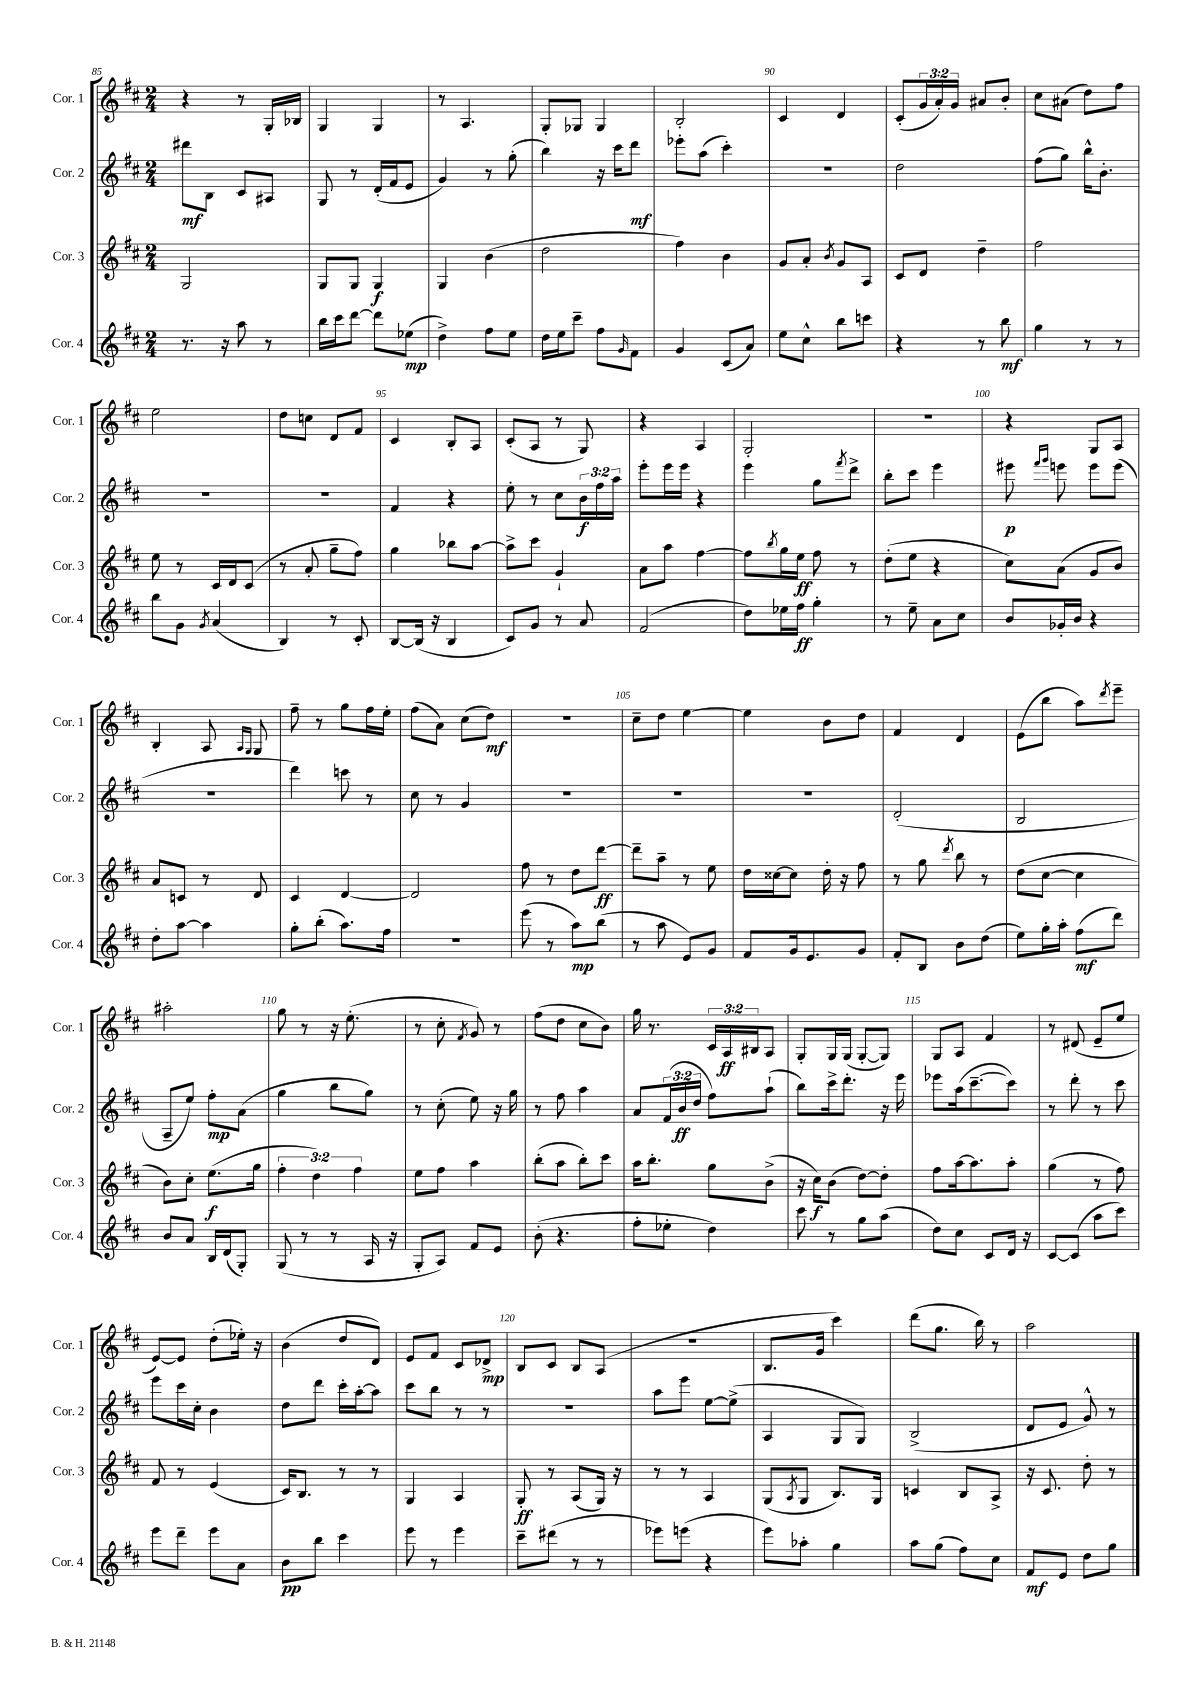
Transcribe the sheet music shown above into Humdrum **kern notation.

**kern	**kern	**kern	**kern
*staff4	*staff3	*staff2	*staff1
*clefG2	*clefG2	*clefG2	*clefG2
*k[f#c#]	*k[f#c#]	*k[f#c#]	*k[f#c#]
*M2/4	*M2/4	*M2/4	*M2/4
8.r	2G	8ddd#	4r
.	.	8B	.
16r	.	.	.
8aa	.	8c#	8r
8r	.	8A#	16G'
.	.	.	16B-
=	=	=	=
16bb	8G	8G	4G
16ccc#	.	.	.
[8ddd	8G	8r	.
8ddd]	4G	(16d'	4G
.	.	16f#	.
(8ee-	.	8e	.
=	=	=	=
4dd^)	4G	4g)	8r
.	.	.	4.A
8ff#	(4b	8r	.
8ee	.	(8gg'	.
=	=	=	=
16dd	2dd	4bb)	8G'
16ee	.	.	.
8ccc#~	.	.	8G-
8ff#	.	16r	4G-
.	.	16ccc#	.
16qqg	.	.	.
8f#	.	8ddd	.
=	=	=	=
4g	4ff#)	8eee-'	2B'
.	.	(8aa	.
(8c#	4b	4ccc#')	.
8a)	.	.	.
=	=	=	=
8ee	8g	2r	4c#
8cc#^^	8a'	.	.
.	8qb	.	.
8bb	8g	.	4d
8ccc	8A	.	.
=	=	=	=
4r	8c#	2dd	(8c#'
.	8d	.	24g
.	.	.	24a')
.	.	.	24g
8r	4dd~	.	8a#
8bb	.	.	8b'
=	=	=	=
4gg	2ff#	(8ff#	8cc#
.	.	8gg)	(8a#
8r	.	16bb^^	8dd)
.	.	8.b'	.
8r	.	.	8ff#
=	=	=	=
8bb	8ee	2r	2ee
8g	8r	.	.
8qg	.	.	.
(4a	16c#	.	.
.	16d	.	.
.	(8c#	.	.
=	=	=	=
4B)	8r	2r	8dd
.	8a'	.	8cc
8r	8gg~	.	8d
8c#'	8ff#)	.	8f#
=	=	=	=
[8B	4gg	4f#	4c#
(16B]	.	.	.
16r	.	.	.
4B	8bb-	4r	8B'
.	[8aa	.	8A
=	=	=	=
8c#)	8aa^]	8ee'	(8c#'
8g	8ccc#	8r	8A
8r	4g`	8cc#	8r
8a	.	24b	8G)
.	.	24ff#	.
.	.	24aa	.
=	=	=	=
(2f#	8a	8eee'	4r
.	8aa	16eee	.
.	.	16eee	.
.	[4ff#	4r	4A
=	=	=	=
8dd)	8ff#]	4eee	2G'
.	8qbb	.	.
16ee-	16gg	.	.
16ff#	16ee	.	.
4gg'	8ff#	8gg	.
.	.	8qfff#	.
.	8r	8ddd^	.
=	=	=	=
8r	(8dd'	8bb'	2r
8ee~	8ee	8ccc#	.
8a	4r	4eee	.
8cc#	.	.	.
=	=	=	=
8b	8cc#)	8eee#	4r
.	.	16qqfff#	.
.	.	16qqggg	.
16g-'	(8a	8eee	.
16b	.	.	.
4r	8g	8eee	8G
.	8b)	(8eee	8A
=	=	=	=
8dd'	8a	2r	4B'
[8aa	8c	.	.
4aa]	8r	.	8A
.	.	.	16qqA
.	.	.	16qqG
.	8d	.	8G
=	=	=	=
8gg'	4c#	4ddd)	8ff#~
(8bb'	.	.	8r
8.aa)	[4d	8ccc	8gg
.	.	8r	16ff#
16ff#	.	.	16ee'
=	=	=	=
2r	2d]	8cc#	(8ff#
.	.	8r	8a)
.	.	4g	(8cc#
.	.	.	8dd)
=	=	=	=
(8eee	8ff#	2r	2r
8r	8r	.	.
8aa)	8dd	.	.
(8bb	[8ddd	.	.
=	=	=	=
8r	8ddd~]	2r	8cc#~
8aa	8aa~	.	8dd
8e)	8r	.	[4ee
8g	8ee	.	.
=	=	=	=
8f#	16dd	2r	4ee]
.	[16cc##	.	.
16g	8cc##]	.	.
8.e	.	.	.
.	16dd'	.	8b
.	16r	.	.
8g	8ff#	.	8dd
=	=	=	=
8f#'	8r	(2d'	4f#
8B	8gg	.	.
.	8qddd	.	.
8b	8bb	.	4d
(8dd	8r	.	.
=	=	=	=
8ee)	(8dd	2B	(8e
16gg'	[8cc#	.	8bb
16aa'	.	.	.
(8ff#	4cc#]	.	8aa)
.	.	.	8qddd
8ddd)	.	.	8eee~
=	=	=	=
8b	8b)	8A~	2aa#'
8a	8cc#'	8ee)	.
16B	(8.ee	8ff#'	.
(16d	.	.	.
8G')	.	(8a	.
.	16gg	.	.
=	=	=	=
(8G	6ff#'	4gg	8gg
8r	.	.	8r
.	6dd)	.	.
8r	.	8bb	16r
.	.	.	(8.ee'
.	6ff#	.	.
16A	.	8gg)	.
16r	.	.	.
=	=	=	=
8G'	8ee	8r	8r
8A)	8ff#	(8cc#'	8cc#'
.	.	.	8qf#
8f#	4aa	8ee)	8g)
8e	.	16r	8r
.	.	16gg	.
=	=	=	=
(8b'	(8bb'	8r	(8ff#
4.r	8aa	8ff#	8dd
.	8bb')	4aa	8cc#
.	8ccc#	.	8b)
=	=	=	=
8ff#'	16aa	8a	16gg
.	8.bb'	.	8.r
8ee-'	.	(24f#	.
.	.	24b	.
.	.	24dd	.
4dd)	8gg	8ff#)	24c#
.	.	.	24A
.	.	.	24B#
.	(8b^	(8aa`	8A
=	=	=	=
8ccc#	16r	8bb)	8G'
.	16cc#)	.	.
8r	(8b	16ccc#^	16G
.	.	8.ddd'	(16G
8gg	[8dd)	.	[8G'
(8aa	8dd']	16r	8G])
.	.	16eee	.
=	=	=	=
8dd)	8ff#	8eee-	8G
8cc#	[16aa	(16aa	8A
.	8.aa]	[8.ccc#~	.
8c#	.	.	4f#
16d	8aa'	8ccc#])	.
16r	.	.	.
=	=	=	=
[8c#	(4gg	8r	8r
(8c#]	.	8ddd'	(8d#
8aa	8r	8r	8e~
8ccc#)	8ff#)	8ccc#	8ee
=	=	=	=
8eee	8f#	8eee	[8e)
8ddd~	8r	16ccc#	8e]
.	.	16cc#'	.
8eee	(4e	4b	(8dd'
8a	.	.	16ee-')
.	.	.	16r
=	=	=	=
8b	16c#)	8dd	(4b
.	8.B	.	.
8bb	.	8ddd	.
4ccc#	8r	16ccc#'	8dd
.	.	[16aa'	.
.	8r	8aa]	8d)
=	=	=	=
8eee	4G	8ccc#	8e
8r	.	8bb	8f#
4eee	4A	8r	8c#
.	.	8r	8d-^
=	=	=	=
8ccc#~	8G'	2r	8B
(8ddd#	8r	.	8c#
8r	(8A	.	8B
8r	16G)	.	(8A
.	16r	.	.
=	=	=	=
8eee-)	8r	8aa	2r
(8eee	8r	8eee	.
4r	4A	[8ee	.
.	.	(8ee^]	.
=	=	=	=
8eee)	(8G	4A	8.B
.	8qA	.	.
8aa-'	8G	.	.
.	.	.	16g
4gg	8.B)	8G	4ccc#)
.	.	8G)	.
.	16G	.	.
=	=	=	=
8aa	4c	(2B^	(8ddd
(8gg	.	.	8.gg
8ff#)	8B	.	.
.	.	.	16bb)
8cc#	8A^	.	8r
=	=	=	=
8f#	16r	8d	2aa
.	8.c#	.	.
8e	.	8e	.
8dd	8dd'	8g^^)	.
8gg	8r	8r	.
==	==	==	==
*-	*-	*-	*-
